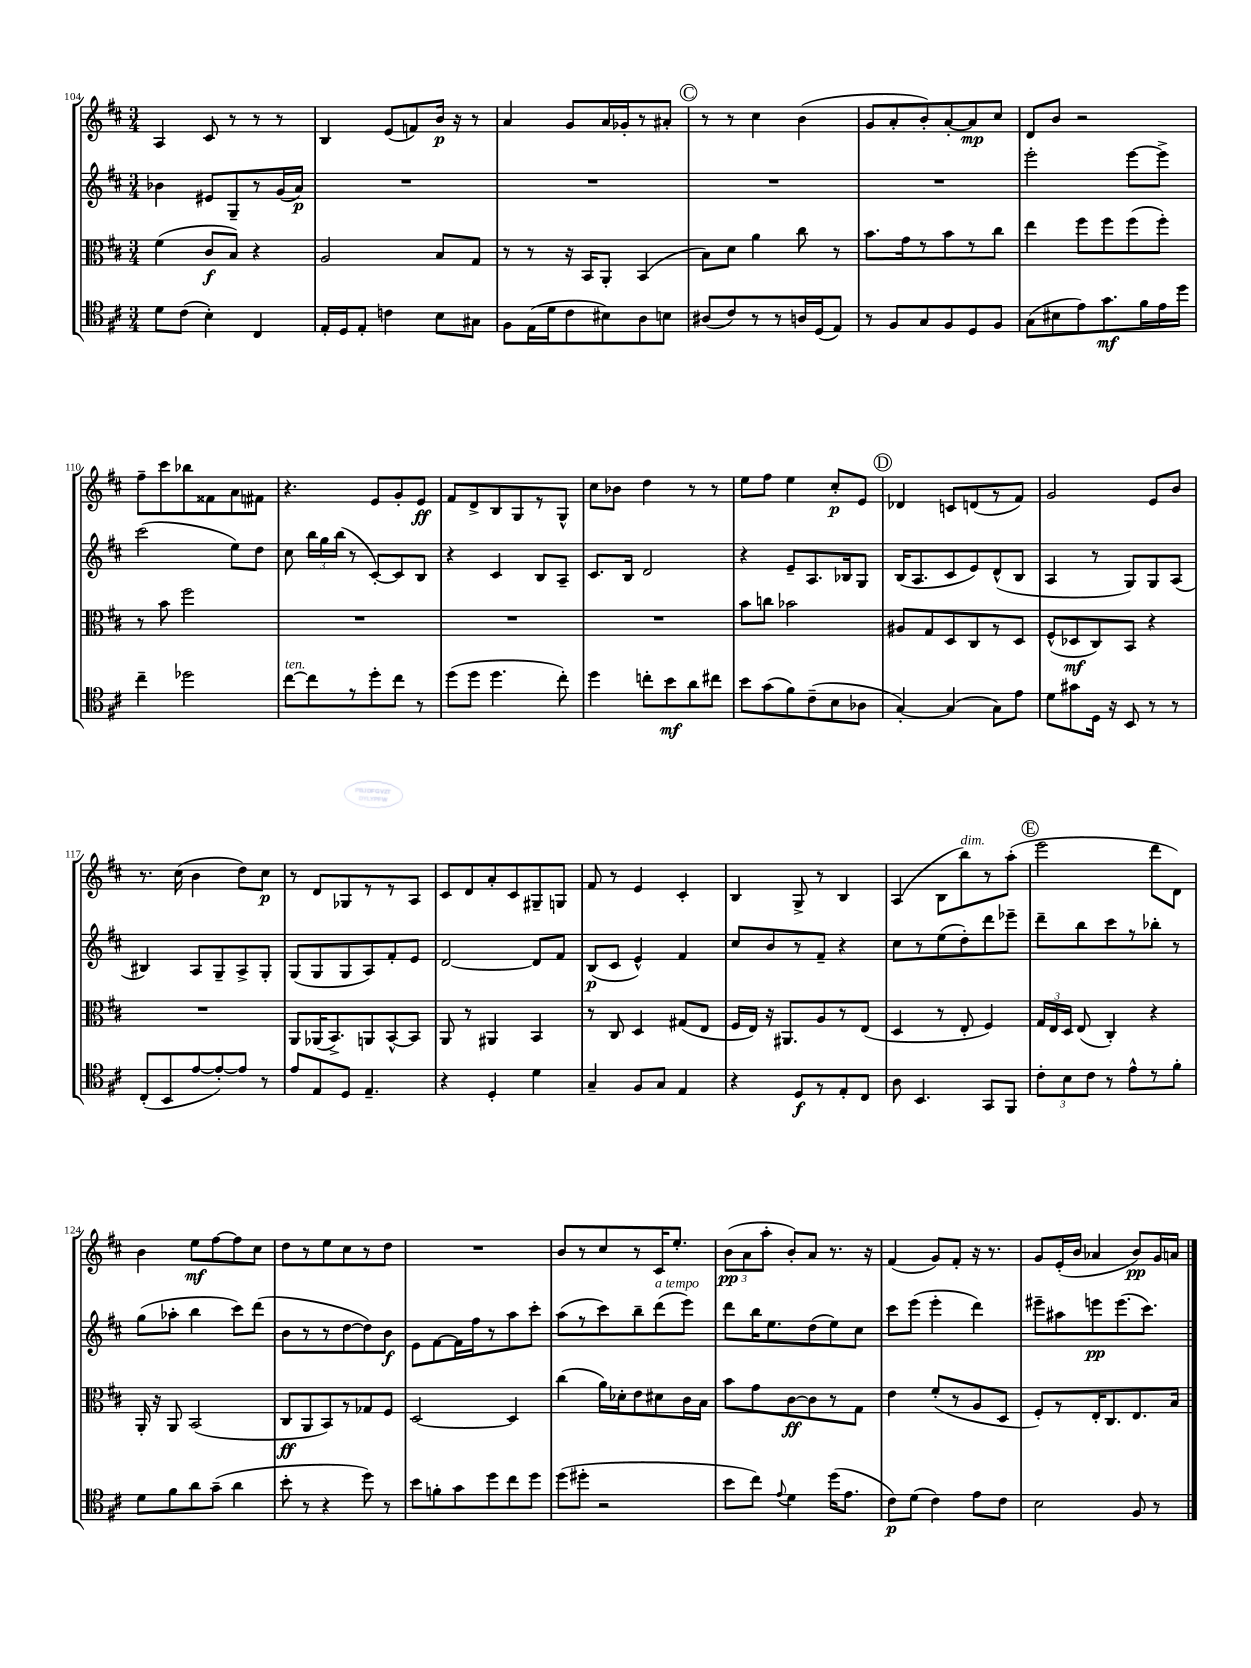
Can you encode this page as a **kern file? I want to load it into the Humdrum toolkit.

**kern	**kern	**kern	**kern
*staff4	*staff3	*staff2	*staff1
*clefC4	*clefC3	*clefG2	*clefG2
*k[f#c#]	*k[f#c#]	*k[f#c#]	*k[f#c#]
*M3/4	*M3/4	*M3/4	*M3/4
8d	(4f#	4b-	4A
(8c#	.	.	.
4B')	8c#	8e#	8c#
.	8B)	8G~	8r
4C#	4r	8r	8r
.	.	(16g	8r
.	.	16a)	.
=	=	=	=
16E'	2A	2.r	4B
16D	.	.	.
8E'	.	.	.
4c	.	.	(8e
.	.	.	8f)
8B	8B	.	16b
.	.	.	16r
8G#	8G	.	8r
=	=	=	=
8F#	8r	2.r	4a
(16E	8r	.	.
16d	.	.	.
8c#	16r	.	8g
.	16BB	.	.
8B#)	8AA'	.	16a
.	.	.	16g-'
8A	(4BB	.	8r
8B	.	.	8a#'
=	=	=	=
(8A#	8B)	2.r	8r
8c#)	8d	.	8r
8r	4a	.	4cc#
8r	.	.	.
16A	8cc#	.	(4b
(16D	.	.	.
8E)	8r	.	.
=	=	=	=
8r	8.b	2.r	8g
8F#	.	.	8a'
.	16g	.	.
8G	8r	.	8b')
8F#	8b	.	[8a'
8D	8r	.	8a]
8F#	8cc#	.	8cc#
=	=	=	=
(8G	4ee	2eee'	8d
8B#	.	.	8b
8e)	8ff#	.	2r
8.g	8ff#	.	.
.	(8ff#	[8eee	.
16f#	.	.	.
16e	8ff#')	8eee^]	.
16dd	.	.	.
=	=	=	=
4cc#~	8r	(2ccc#	8ff#~
.	8b	.	8ccc#
2dd-	2ff#	.	8bb-
.	.	.	8f##
.	.	8ee)	8a
.	.	8dd	8f#
=	=	=	=
[8cc#	2.r	8cc#	4.r
8cc#]	.	24bb	.
.	.	24gg	.
.	.	(24bb	.
8r	.	8r	.
8dd'	.	[8c#')	8e
8cc#	.	8c#]	8g'
8r	.	8B	8e
=	=	=	=
(8dd	2.r	4r	8f#
8dd	.	.	8d^
4.dd	.	4c#	8B
.	.	.	8G
.	.	8B	8r
8cc#')	.	8A~	8G^^
=	=	=	=
4dd	2.r	8.c#	8cc#
.	.	.	8b-
.	.	16B	.
8cc'	.	2d	4dd
8b	.	.	.
8a	.	.	8r
8cc#	.	.	8r
=	=	=	=
8b	8b	4r	8ee
(8g	8cc	.	8ff#
8f#)	2b-	8e~	4ee
(8c#~	.	8.A	.
8B	.	.	8cc#'
.	.	16B-	.
8A-	.	8G	8e
=	=	=	=
[4G')	8A#	(16B	4d-
.	.	8.A	.
.	8G	.	.
(4G]	8D	8c#	8c
.	8C#	8e)	(8d
8G)	8r	(8d^^	8r
8e	8D	8B	8f#)
=	=	=	=
8d	(8F#^^	4A	2g
8g#	8D-	.	.
16D	8C#)	8r	.
16r	.	.	.
8BB	8BB	8G)	.
8r	4r	8G	8e
8r	.	(8A	8b
=	=	=	=
(8C#'	2.r	4B#)	8.r
8BB	.	.	.
.	.	.	(16cc#
[8e	.	8A	4b
8e'_)	.	8G~	.
8e]	.	8A^	8dd)
8r	.	8G'	8cc#
=	=	=	=
8e	8AA	(8G	8r
8E	(16AA-	8G	8d
.	8.BB^)	.	.
8D	.	8G	8G-
4.E~	8AA	8A)	8r
.	[8BB^^	8f#'	8r
.	8BB]	8e	8A
=	=	=	=
4r	8AA	[2d	8c#
.	8r	.	8d
4D'	4AA#	.	8a'
.	.	.	8c#
4d	4BB	8d]	8G#~
.	.	8f#	8G
=	=	=	=
4G~	8r	(8B	8f#
.	8C#	8c#	8r
8F#	4D	4e^^)	4e
8G	.	.	.
4E	(8G#	4f#	4c#'
.	8E	.	.
=	=	=	=
4r	16F#	8cc#	4B
.	16E)	.	.
.	16r	8b	.
.	8.AA#	.	.
8D	.	8r	8G^
8r	8A	8f#~	8r
8E'	8r	4r	4B
8C#	(8E	.	.
=	=	=	=
8A	4D	8cc#	(4A
4.BB	.	8r	.
.	8r	(8ee	8B
.	8E'	8dd')	8bb)
8GG	4F#)	8ddd	8r
8FF#	.	8eee-~	(8aa'
=	=	=	=
12c#'	24G	8ddd~	2eee
.	24E	.	.
12B	24D	.	.
.	(8E	8bb	.
12c#	.	.	.
8r	4C#')	8ccc#	.
8e^^	.	8r	.
8r	4r	8bb-'	8ddd
8f#'	.	8r	8d)
=	=	=	=
8d	16AA'	(8gg	4b
.	16r	.	.
8f#	8AA	8aa-'	.
8a	(2BB	4bb	8ee
(8g~	.	.	[8ff#
4a	.	8ccc#)	8ff#]
.	.	(8ddd	8cc#
=	=	=	=
8b'	8C#	8b	8dd
8r	8AA	8r	8r
4r	8BB)	8r	8ee
.	8r	[8dd	8cc#
8dd)	8G-	8dd])	8r
8r	8F#	8b	8dd
=	=	=	=
8b	[2D	8e	2.r
8f'	.	[8f#	.
8g	.	16f#]	.
.	.	16ff#	.
8dd	.	8r	.
8cc#	4D]	8aa	.
8dd	.	8ccc#'	.
=	=	=	=
(8dd	(4cc#	(8aa	8b
8dd#'	.	8r	8r
2r	16a)	8ccc#)	8cc#
.	16d-'	.	.
.	8e	8bb~	8r
.	8d#	(8ddd	16c#
.	.	.	8.ee'
.	16c#	8eee)	.
.	16B	.	.
=	=	=	=
8b	8b	8ddd	(12b
.	.	.	12a
8cc#)	8g	16bb	.
.	.	.	12aa'
.	.	8.ee	.
8qqe	.	.	.
4d	[8c#	.	8b')
.	8c#]	(8dd	8a
(16dd	8r	8ee)	8.r
8.e	.	.	.
.	8G	8cc#	.
.	.	.	16r
=	=	=	=
8c#)	4e	8ccc#	(4f#
(8d	.	(8eee	.
4c#)	(8f#'	4eee'	8g)
.	8r	.	8f#'
8e	8A	4ddd)	16r
.	.	.	8.r
8c#	8D	.	.
=	=	=	=
2B	8F#')	8eee#~	8g
.	8r	8aa#	(16e'
.	.	.	16b
.	16E'	8eee	4a-
.	8.C#	.	.
.	.	(8.eee	.
8F#	8.E	.	8b)
.	.	8.ccc#)	.
8r	.	.	16g
.	16B	.	16a
==	==	==	==
*-	*-	*-	*-
